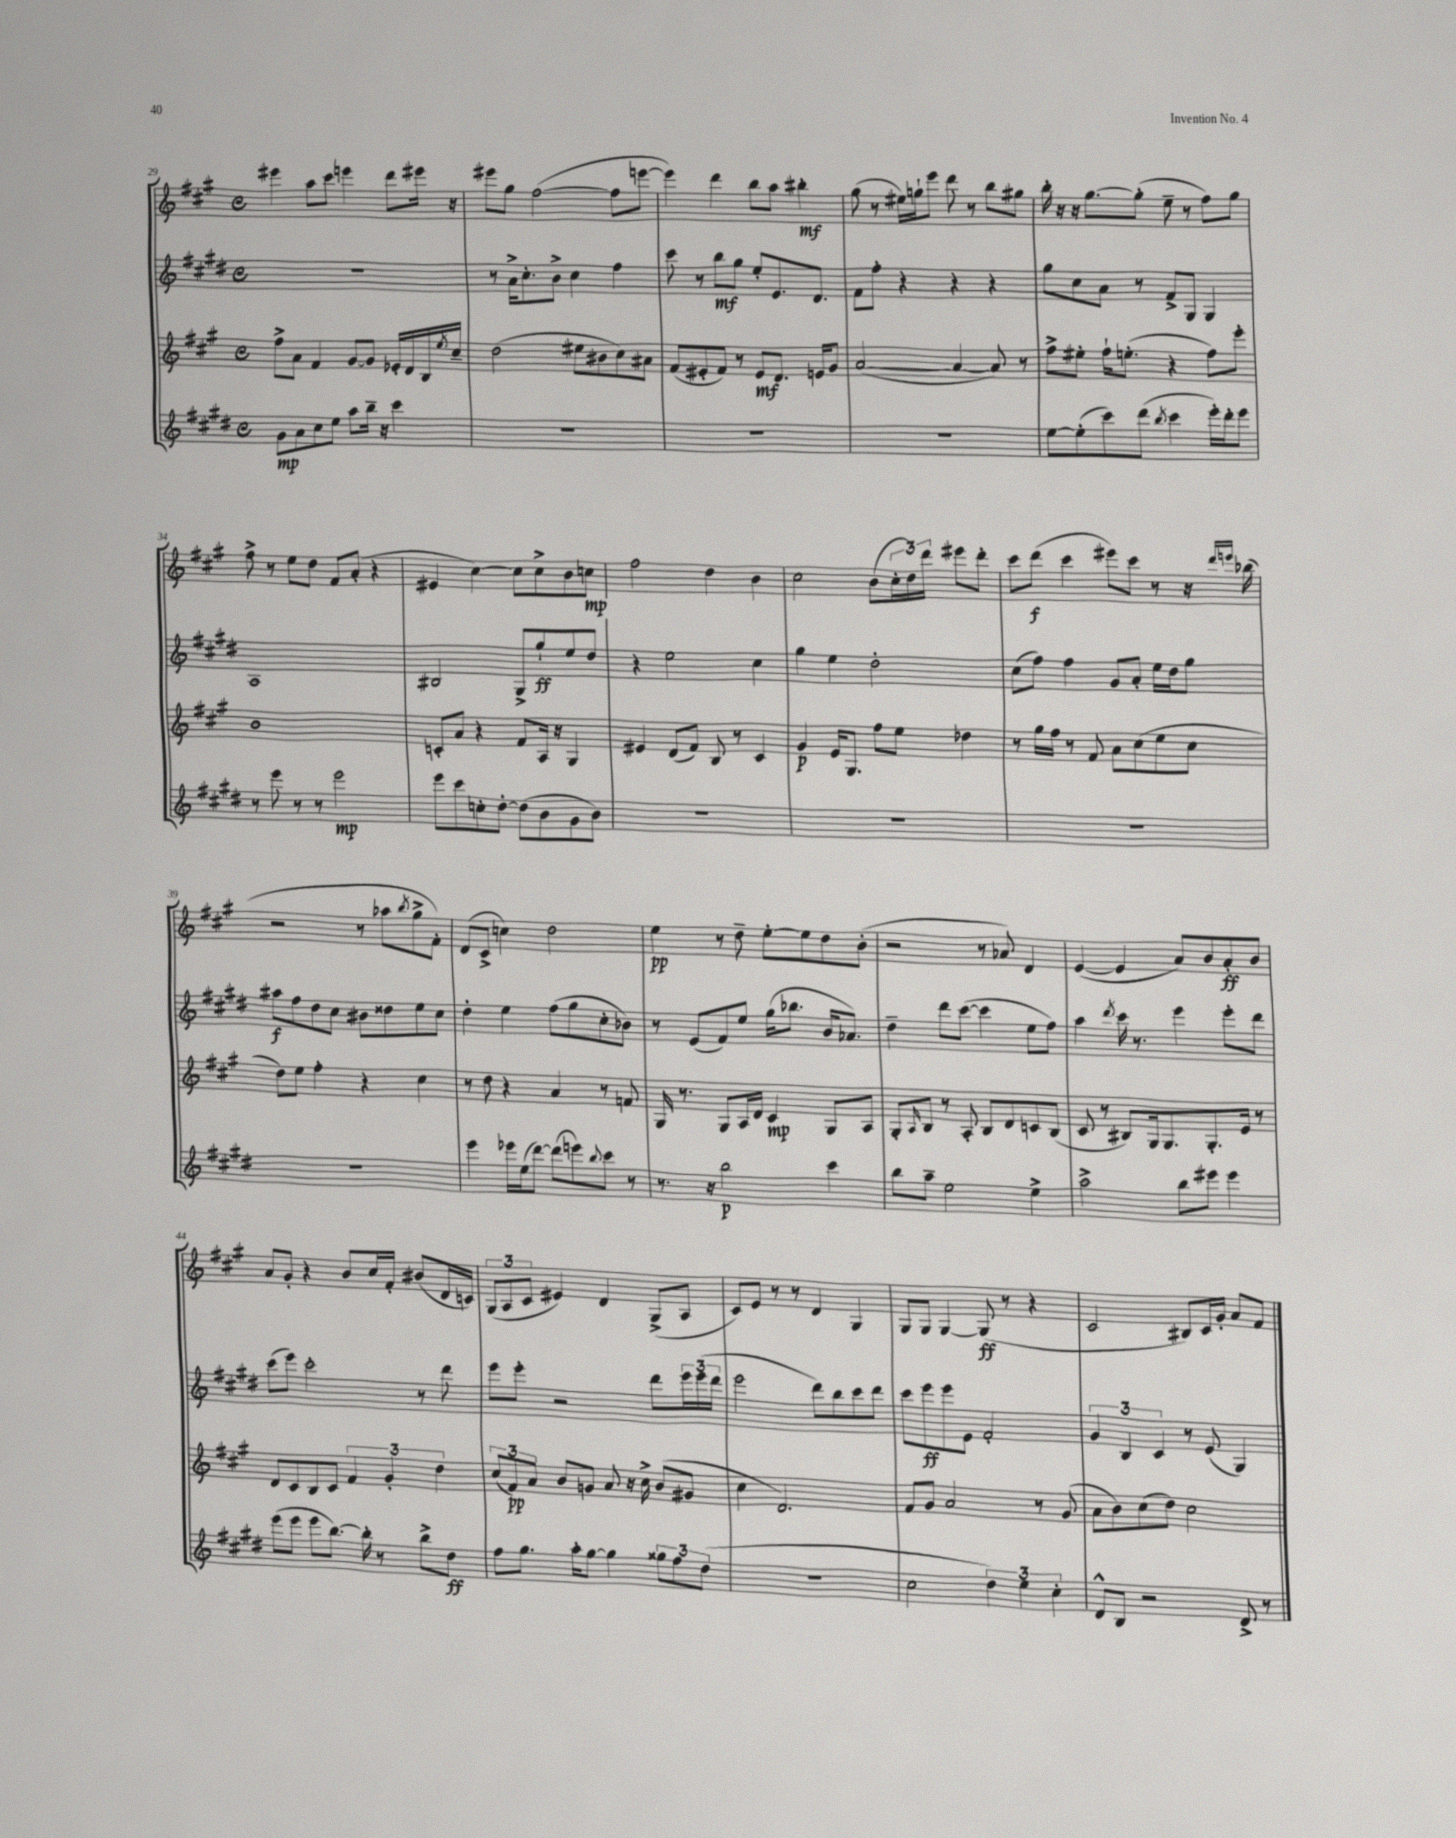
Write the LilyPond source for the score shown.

<<
\new StaffGroup <<
\new Staff = "s0" {
    \clef treble \key a \major \defaultTimeSignature \time 4/4
    eis'''4 a''8 cis'''8 e'''4 d'''8 eis'''16 r16 |
    eis'''8 gis''8 fis''2~( fis''8 e'''8~ |
    e'''4) d'''4 b''8 a''8 bis''4-.\mf |
    gis''8( r8 eis''16) g''16-! e'''8 d'''8 r8 b''8 gis''8 |
    b''16-. r16 r16 gis''8.~ gis''8-.( e''8-- r8 fis''8) gis''8 |
    fis''8-> r8 e''8 d''8 fis'8 a'8-.( r4 |
    eis'4 cis''4~) cis''8 cis''8-> b'8 c''8\mp |
    fis''2 d''4 b'4 |
    cis''2 b'8( \tuplet 3/2 { cis''16-. d''16) d'''16 } eis'''8 d'''8-. |
    cis'''8 d'''8\f( cis'''4 eis'''8) cis'''8 r8 r16 \grace { d'''16 e'''16 } bes''16( |
    r2 r8 aes''8 \acciaccatura { b''8 } gis''8-> fis'8-.) |
    d'8( cis'8-> c''4) d''2 |
    e''4\pp r8 d''8-- e''8~-. e''8 d''8 b'8-.( |
    r2 r8 aes'8) d'4 |
    e'4~( e'4 a'8) b'8 a'8-.\ff b'8 |
    a'8 gis'8-. r4 b'8 cis''16 fis'16-. bis'8( d'16 c'16) |
    \tuplet 3/2 { gis8( a8 cis'8 } eis'4) d'4 gis8->( a8 |
    cis'8) e'8 r8 r8 d'4 gis4 |
    gis8 gis8 gis4~ gis8\ff( r8 r4 |
    cis'2 bis8) cis'16 gis'16-. a'8 fis'8 \bar "|." |
}
\new Staff = "s1" {
    \clef treble \key e \major \defaultTimeSignature \time 4/4
    R1 |
    r8 a'16-> cis''8.-. b'8-> cis''4 fis''4 |
    cis'''8 r8 b''8\mf gis''8 e''8-. e'8. dis'8. |
    fis'8 fis''8-. r4 r4 r4 |
    gis''8 cis''8 a'8 r8 fis'8-> gis8 gis4 |
    a1 |
    bis2 gis8-> gis''8-!\ff e''8 dis''8 |
    r4 e''2 cis''4 |
    gis''4 e''4 dis''2-. |
    cis''8( fis''8) fis''4 gis'8 a'8-. e''16 dis''16 gis''8 |
    ais''8\f fis''8 dis''8 cis''8 bis'8 disis''8 e''8 cis''8 |
    dis''4-. e''4 fis''8( gis''8 cis''8-. bes'8) |
    r8 e'8( fis'8) e''8 gis''16( bes''8. b'16 aes'8.) |
    dis''4-- dis'''8 cis'''8~( cis'''4 e''8 fis''8) |
    a''4 \acciaccatura { dis'''8 } cis'''16 r8. e'''4 e'''8-. dis'''8 |
    cis'''8( e'''8) cis'''2-. r8 dis'''8 |
    e'''8 e'''8-. r2 dis'''8 \tuplet 3/2 { e'''16 e'''16( dis'''16 } |
    e'''2 dis'''8) b''8 cis'''8 dis'''8 |
    cis'''8 e'''8\ff e'''8 e'8 fis'2-. |
    \tuplet 3/2 { gis'4 b4 cis'4 } r8 e'8( gis4) \bar "|." |
}
\new Staff = "s2" {
    \clef treble \key a \major \defaultTimeSignature \time 4/4
    fis''8-> a'8 fis'4 gis'8~ gis'8 ees'16-. d'16 b16 \acciaccatura { e''8 } cis''16-- |
    d''2( eis''8 bis'8 cis''8) ais'8 |
    fis'8( eis'8-. fis'8) r8 eis'8\mf d'8. e'16 gis'8 |
    a'2~( a'4~ a'8) r8 |
    fis''8-> eis''8-. fis''16-! e''8.-.( r4 fis''8) e'''8-. |
    b'1 |
    c'8-. a'8 r4 fis'8 a16 r16 gis4 |
    eis'4 d'8( fis'8) b8 r8 cis'4 |
    gis'4\p e'16 gis8. fis''8 e''8 des''4 |
    r8 gis''16 fis''16 r8 fis'8 a'8 cis''8( e''8 cis''8 |
    d''8) e''8 fis''4-. r4 cis''4 |
    r8 d''8 r4 a'4 r8 f'8 |
    gis16 r8. gis8 a16 d'16 cis'4\mp gis8 a8 |
    gis8-. \grace { a16 } b8 r8 a8-. b8 d'8 c'8 b8( |
    cis'8 r8 bis8) gis16 gis8. gis8.-. e'16 r8 |
    d'8 cis'8 b8 cis'8 \tuplet 3/2 { fis'4 gis'4-. d''4 } |
    \tuplet 3/2 { cis''8( fis'8\pp) a'8 } b'8 g'8 a'8 r16 cis''16-> b'8( gis'8 |
    cis''4 d'2.) |
    fis'8 gis'8 a'2 r8 gis'8( |
    a'8 b'8) cis''8( d''8) cis''2 \bar "|." |
}
\new Staff = "s3" {
    \clef treble \key e \major \defaultTimeSignature \time 4/4
    gis'8\mp a'8 cis''8 e''8 a''8 b''16-- r16 cis'''4 |
    R1 |
    R1 |
    R1 |
    e''8~ e''8-.( cis'''8) dis'''8( \acciaccatura { b''8 } cis'''4 e'''16-.) dis'''16-. e'''8 |
    r8 e'''8 r8 r8 e'''2\mp |
    e'''8 cis'''8 c''8-. dis''8~-. dis''8( b'8 gis'8 b'8) |
    R1 |
    R1 |
    R1 |
    R1 |
    e'''4 ees'''16 e''16( dis'''8~) dis'''8( e'''8) \appoggiatura { b''8 } cis'''8 r8 |
    r8. r16 b''2\p cis'''4 |
    b''8 a''8-- e''2 e''4-> |
    a''2-> b''8 eis'''8 eis'''4 |
    e'''8( e'''8 e'''8 b''8.~) b''16-. r8 b''8-> dis''8\ff |
    fis''8 gis''8. a''16-. gis''8~ gis''4 \tuplet 3/2 { gisis''8 fis''8 dis''8( } |
    r1 |
    cis''2 \tuplet 3/2 { dis''4) e''4 cis''4-. } |
    dis'8-^ b8 r2 dis'8-> r8 \bar "|." |
}
>>
>>
\layout { \context { \Score currentBarNumber = #29 } }
